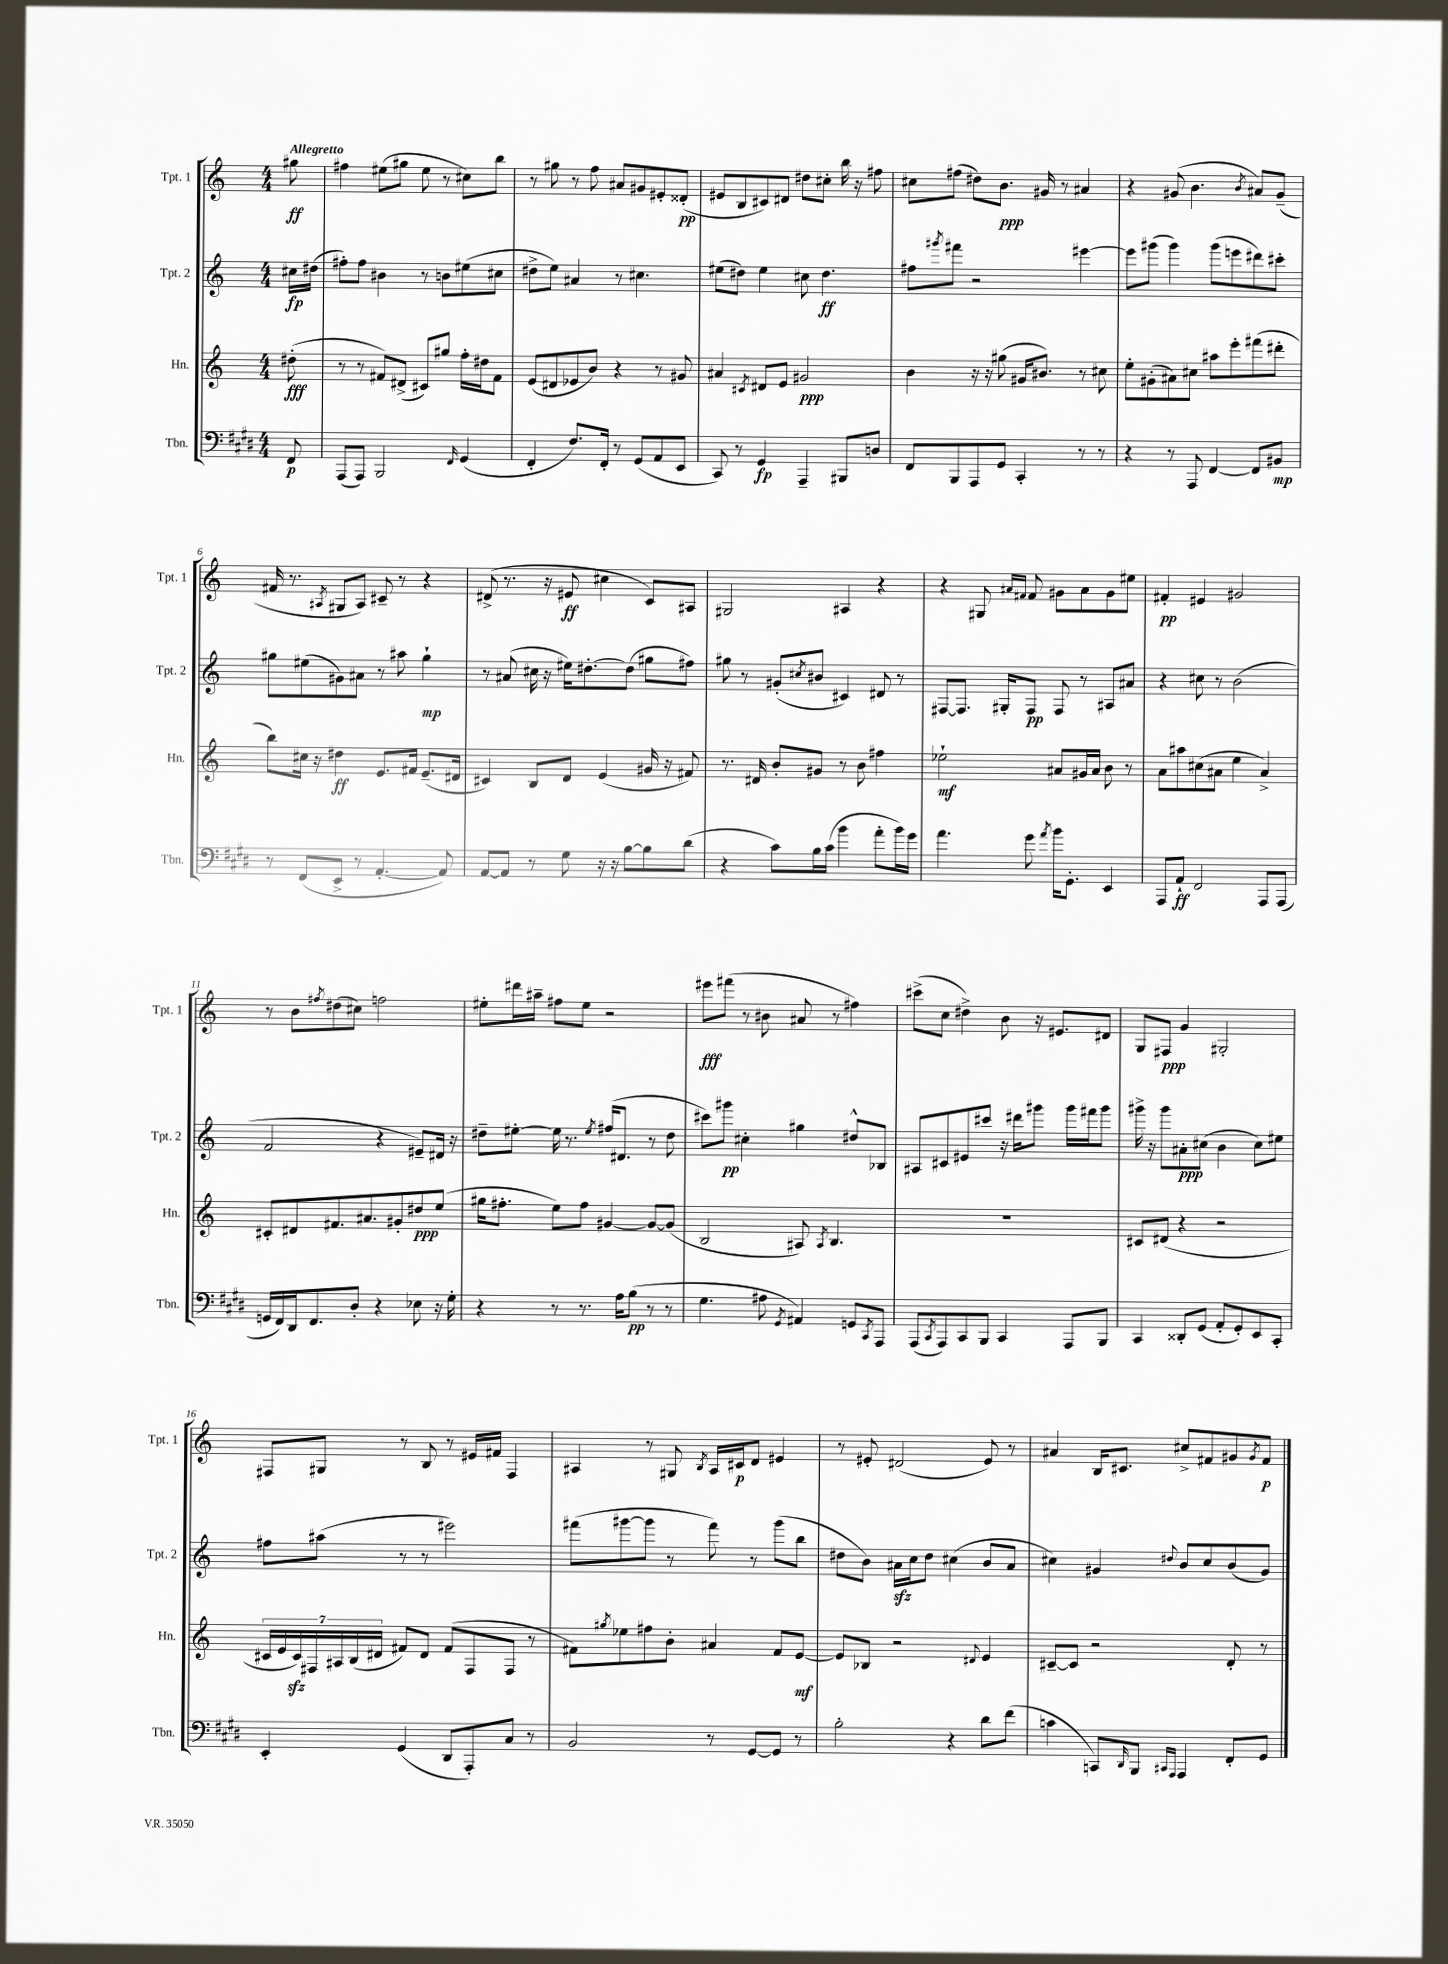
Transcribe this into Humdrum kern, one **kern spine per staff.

**kern	**dynam	**kern	**dynam	**kern	**dynam	**kern	**dynam
*part4	*part4	*part3	*part3	*part2	*part2	*part1	*part1
*staff4	*staff4	*staff3	*staff3	*staff2	*staff2	*staff1	*staff1
*I"Tbn.	*	*I"Hn.	*	*I"Tpt. 2	*	*I"Tpt. 1	*
*I'Tbn.	*	*I'Hn.	*	*I'Tpt. 2	*	*I'Tpt. 1	*
*clefF4	*	*clefG2	*	*clefG2	*	*clefG2	*
*k[f#c#g#d#]	*	*k[]	*	*k[]	*	*k[]	*
*M4/4	*	*M4/4	*	*M4/4	*	*M4/4	*
=	=	=	=	=	=	=	=
!	!	!	!	!	!	!LO:TX:a:B:t=Allegretto	!
8FF#/	p	(8dd#X'\	fff	16cc#X\LL	fp	8gg#X\	ff
.	.	.	.	(16dd#X\JJ	.	.	.
=1	=1	=1	=1	=1	=1	=1	=1
(8AAA/L	.	8r	.	8ff#X'\L)	.	4ff#X\	.
8AAA/J)	.	8r	.	8ff#\J	.	.	.
2BBB/	.	8f#X/L)	.	4b#X\	.	(8ee#X\L	.
.	.	(8d#X^/J	.	.	.	8gg#X\J	.
.	.	8c#X/L)	.	8r	.	8ee#\	.
.	.	8gg#X/J	.	8bn\L	.	8r	.
16qqFF#/	.	.	.	.	.	.	.
(4GG#/	.	16ff'\LL	.	(8ee#X\	.	8cc#X\L)	.
.	.	16dd#X\J	.	.	.	.	.
.	.	8f#\J	.	8cc#X\J	.	8bb\J	.
=2	=2	=2	=2	=2	=2	=2	=2
4FF#'/	.	(8e/L	.	8dd#X^\L	.	8r	.
.	.	8d#X/	.	8ee\J)	.	8gg#X\	.
8.F#/L)	.	8e-X/	.	4a#X/	.	8r	.
.	.	8b/J)	.	.	.	8ff\	.
16FF#'/Jk	.	.	.	.	.	.	.
8r	.	4r	.	8r	.	8a#X/L	.
(8GG#/L	.	.	.	4.cc#X\	.	8g#X/	.
8AA/	.	8r	.	.	.	8e#X'/	.
8EE/J	.	8g#X/	.	.	.	(8d##X'/J	pp
=3	=3	=3	=3	=3	=3	=3	=3
8CC#/)	.	4a#X/	.	(8ee#X\L	.	8e#X/L	.
8r	.	.	.	8dd#X\J)	.	8B/	.
.	.	8qc#X/	.	.	.	.	.
4GG#/	fp	8d#X/L	.	4ee#\	.	8c#X/)	.
.	.	8e/J	.	.	.	8d#X/J	.
4AAA~/	.	2g#X/	ppp	8cc#X\	.	8dd#X\L	.
.	.	.	.	4.dd#\	ff	8cc#X'\J	.
8BBB#X/L	.	.	.	.	.	16bb\	.
.	.	.	.	.	.	16r	.
8Dn/J	.	.	.	.	.	8ff#X\	.
=4	=4	=4	=4	=4	=4	=4	=4
8FF#/L	.	4b\	.	8ff#X\L	.	8cc#X\L	.
.	.	.	.	8qggg#X/	.	.	.
8BBB/	.	.	.	8fff#X\J	.	(8ff#X\J	.
8AAA/	.	16r	.	2r	.	8dd#X\L)	.
.	.	16r	.	.	.	.	.
8GG#/J	.	(8gg#X\	.	.	.	8.b\J	ppp
4CC#'/	.	16g#X/KL	.	.	.	.	.
.	.	8.b#X/J)	.	.	.	16g#X/	.
.	.	.	.	.	.	8r	.
8r	.	8r	.	[4eee#X\	.	4a#X/	.
8r	.	8cc#X\	.	.	.	.	.
=5	=5	=5	=5	=5	=5	=5	=5
4r	.	8ee'\L	.	8eee#\L]	.	4r	.
.	.	(8g#X'\	.	(8ggg#X\J	.	.	.
8r	.	8a#X\)	.	4ggg#\)	.	(8g#X/	.
8AAA/	.	8cc#X\J	.	.	.	4.b\	.
[4FF#/	.	8aa#X\L	.	(8ggg#\L	.	.	.
.	.	8eee'\	.	8eeen\	.	.	.
.	.	.	.	.	.	8qb/	.
8FF#/L]	.	(8fff#X\	.	8ddd#X\)	.	8a#X/L)	.
8BB#X/J	mp	8ddd#X'\J	.	8ccc#X'\J	.	(8g#~/J	.
!!LO:LB:g=z
=6	=6	=6	=6	=6	=6	=6	=6
8r	.	8bb\L)	.	8gg#X\L	.	16f#X/	.
.	.	.	.	.	.	8.r	.
(8FF#/L	.	16cc#X\Jk	.	(8ee#X\	.	.	.
.	.	16r	.	.	.	.	.
.	.	.	.	.	.	8qA#X/	.
8EE^/J	.	4dd#X\	ff	8g#X\)	.	8G#X/L	.
8r	.	.	.	8a#X\J	.	8A#/J)	.
[4.AA'/	.	8.e/L	.	8r	.	8c#X~/	.
.	.	.	.	8aa#X\	.	8r	.
.	.	16f#X/Jk	.	.	.	.	.
.	.	(8.e~/L	.	4gg#`\	mp	4r	.
8AA/])	.	.	.	.	.	.	.
.	.	16d#X/Jk	.	.	.	.	.
=7	=7	=7	=7	=7	=7	=7	=7
[8AA/L	.	4c#X/)	.	8r	.	(8d#X^/	.
8AA/J]	.	.	.	(8a#X/	.	8.r	.
8r	.	8B/L	.	16cc#X\	.	.	.
.	.	.	.	16r	.	16r	.
8G#\	.	8d/J	.	16ee#X\KL)	.	8e#X/	ff
.	.	.	.	[8.dd#X'\	.	.	.
16r	.	(4e/	.	.	.	4cc#X\	.
16r	.	.	.	.	.	.	.
[8B\L	.	.	.	(8dd#\J]	.	.	.
8B\]	.	16g#X/	.	8gg#X\L	.	8c/L)	.
.	.	16r	.	.	.	.	.
(8d#\J	.	8f#X/)	.	8ff#X\J)	.	8A#X/J	.
=8	=8	=8	=8	=8	=8	=8	=8
4r	.	8.r	.	8gg#X\	.	2G#X/	.
.	.	.	.	8r	.	.	.
.	.	16d#X/	.	.	.	.	.
8c#\L)	.	8b'/L	.	(8g#X'/L	.	.	.
.	.	.	.	8qcc#X/	.	.	.
16B\L	.	8g#X/J	.	8b#X/J	.	.	.
(16c#\JJ	.	.	.	.	.	.	.
4b\	.	8r	.	4c#X/)	.	4A#X/	.
.	.	8b\	.	.	.	.	.
8a'\L	.	4ff#X\	.	8d#X/	.	4r	.
16b\L)	.	.	.	8r	.	.	.
16g#\JJ	.	.	.	.	.	.	.
=9	=9	=9	=9	=9	=9	=9	=9
4.a\	.	2ee-X`\	mf	[8F#X/L	.	4r	.
.	.	.	.	8.F#/J]	.	.	.
.	.	.	.	.	.	8G#X/	.
.	.	.	.	16G#X'/KL	.	.	.
.	.	.	.	.	.	16qqa#X/LL	.
.	.	.	.	.	.	16qqf#X/JJ	.
8g#\	.	.	.	8F#/J	pp	8f#/	.
8qa/	.	.	.	.	.	.	.
16b\KL	.	8a#X/L	.	8F#/	.	8g#X\L	.
8.GG#'\J	.	.	.	.	.	.	.
.	.	16g#X/L	.	8r	.	8a#\	.
.	.	16a#/JJ	.	.	.	.	.
4EE/	.	8b\	.	8A#X/L	.	8g#\	.
.	.	8r	.	8a#X/J	.	8ee#X\J	.
=10	=10	=10	=10	=10	=10	=10	=10
8AAA/L	.	8a\L	.	4r	.	4f#X'/	pp
8AA`/J	ff	8aa#X\	.	.	.	.	.
2FF#/	.	(8cc#X\	.	8cc#X\	.	4e#X/	.
.	.	8a#X\J	.	8r	.	.	.
.	.	4ee\	.	(2b\	.	2g#X/	.
8AAA/L	.	4a#^/)	.	.	.	.	.
(8AAA/J	.	.	.	.	.	.	.
!!LO:LB:g=z
=11	=11	=11	=11	=11	=11	=11	=11
16GGn/LL	.	8c#X'/L	.	2f/	.	8r	.
16FF#/)	.	.	.	.	.	.	.
16DD#/J	.	8d#X/	.	.	.	8b\L	.
8.FF#/	.	.	.	.	.	.	.
.	.	.	.	.	.	8qff#X/	.
.	.	8.f#X/	.	.	.	(8dd#X\	.
8D#'/J	.	.	.	.	.	8cc#X\J)	.
.	.	8.a#X/	.	.	.	.	.
4r	.	.	.	4r	.	2ffn\	.
.	.	8g#X'/	.	.	.	.	.
8E-X\	.	8dd#X/	ppp	8e#X~/L)	.	.	.
16r	.	(8ee/J	.	16d#X/Jk	.	.	.
16G#'\	.	.	.	16r	.	.	.
=12	=12	=12	=12	=12	=12	=12	=12
4r	.	16gg#X\KL	.	8dd#X~\L	.	8ee#X'\L	.
.	.	8.ff#X'\J	.	.	.	.	.
.	.	.	.	[8ee#X'\J	.	16ddd#X\L	.
.	.	.	.	.	.	16aa#X~\JJ	.
8r	.	8ee\L)	.	16ee#\]	.	8ff#X\L	.
.	.	.	.	8.r	.	.	.
8.r	.	8ff#\J	.	.	.	8ee#\J	.
.	.	.	.	8qee#/	.	.	.
.	.	[4g#X/	.	(16ff#X/KL	.	2r	.
16A\KL	.	.	.	8.d#X/J	.	.	.
(8B\J	pp	.	.	.	.	.	.
8r	.	8g#/L_	.	8r	.	.	.
8r	.	(8g#/J]	.	8dd#\	.	.	.
=13	=13	=13	=13	=13	=13	=13	=13
4.G#\	.	2B/	.	8ccc#X\L)	.	8eee#X\L	fff
.	.	.	.	8ggg#X\J	pp	(8fff#X\J	.
.	.	.	.	4cc#X'\	.	8r	.
8A#X\	.	.	.	.	.	8b#X\	.
8qGG#/	.	.	.	.	.	.	.
4AA#X/)	.	8A#X/)	.	4gg#X\	.	8a#X/	.
.	.	8qA#/	.	.	.	.	.
.	.	4.B/	.	.	.	8r	.
8GGn/L	.	.	.	8dd#X^^/L	.	4ff#X\)	.
8qCC#/	.	.	.	.	.	.	.
8AAA/J	.	.	.	8B-X/J	.	.	.
=14	=14	=14	=14	=14	=14	=14	=14
(8AAA/L	.	1r	.	8A#X/L	.	(8ccc#X^\L	.
8qCC#/	.	.	.	.	.	.	.
8AAA/)	.	.	.	8c#X/	.	8cc\J	.
8CC#/	.	.	.	8e#X/	.	4dd#X^\)	.
8BBB/J	.	.	.	8ccc#X/J	.	.	.
4CC#/	.	.	.	16r	.	8b\	.
.	.	.	.	16ddd#X\KL	.	.	.
.	.	.	.	8ggg#X\J	.	16r	.
.	.	.	.	.	.	8.e#X/L	.
8AAA/L	.	.	.	16ggg#\LL	.	.	.
.	.	.	.	16fff#X\J	.	.	.
8BBB/J	.	.	.	8ggg#\J	.	8d#X/J	.
=15	=15	=15	=15	=15	=15	=15	=15
4CC#/	.	8c#X/L	.	16ggg#X^\	.	8G/L	.
.	.	.	.	16r	.	.	.
.	.	(8d#X/J	.	8ggg#\L	.	8F#X/J	ppp
8DD##X'/L	.	4r	.	8a#X'\	ppp	4g/	.
(8GG#/J	.	.	.	(8cc#X\J	.	.	.
8AA'/L	.	2r	.	4b\	.	2G#X'/	.
8GG#'/)	.	.	.	.	.	.	.
8EE/	.	.	.	8cc#\L)	.	.	.
8CC#'/J	.	.	.	8ee#X\J	.	.	.
!!LO:LB:g=z
=16	=16	=16	=16	=16	=16	=16	=16
4EE'/	.	28c#X/LL	.	8ff#X\L	.	8F#X/L	.
.	.	28e/	.	.	.	.	.
.	.	28c#zz/)	.	.	.	.	.
.	.	28F#X/	.	.	.	.	.
.	.	.	.	(8aa#X\J	.	8G#X/J	.
.	.	28A#X/	.	.	.	.	.
.	.	(28B/	.	.	.	.	.
.	.	28d#X/JJ	.	.	.	.	.
(4GG#/	.	8f#X/L)	.	8r	.	8r	.
.	.	8d#/J	.	8r	.	8B/	.
8DD#/L	.	(8f#/L	.	2eee#X\)	.	8r	.
8AAA'/)	.	8F#/	.	.	.	16e#X/LL	.
.	.	.	.	.	.	16f#X/JJ	.
8C#/J	.	8F#/J	.	.	.	4F#/	.
8r	.	8r	.	.	.	.	.
=17	=17	=17	=17	=17	=17	=17	=17
2BB/	.	8f#X\L)	.	(8fff#X\L	.	4A#X/	.
.	.	8qgg#X/	.	.	.	.	.
.	.	8ee-X\	.	[8ggg#X\	.	.	.
.	.	8ff#X\	.	8ggg#\J]	.	8r	.
.	.	8b'\J	.	8r	.	8G#X/	.
.	.	.	.	.	.	8qB/	.
8r	.	4a#X/	.	8fff#\)	.	16A#/LL	.
.	.	.	.	.	.	16c#X/J	p
[8GG#/L	.	.	.	8r	.	8d/J	.
8GG#/J]	.	8f#/L	.	(8ggg#\L	.	4e#X/	.
8r	.	[8e/J	mf	8bb\J	.	.	.
=18	=18	=18	=18	=18	=18	=18	=18
2B'\	.	8e/L]	.	8dd#X\L	.	8r	.
.	.	8B-X/J	.	8b\J)	.	8e#X'/	.
.	.	2r	.	16a#Xzz\LL	.	(2d#X/	.
.	.	.	.	16cc\J	.	.	.
.	.	.	.	8dd#\J	.	.	.
4r	.	.	.	(4cc#X\	.	.	.
.	.	8qqd#X/	.	.	.	.	.
8d#\L	.	4e/	.	8b/L	.	8e#/)	.
(8f#\J	.	.	.	8a#/J	.	8r	.
=19	=19	=19	=19	=19	=19	=19	=19
4cn\	.	[8c#X~/L	.	4cc#X\)	.	4a#X/	.
.	.	8c#/J]	.	.	.	.	.
8CCn/L)	.	2r	.	4g#X/	.	16B/KL	.
.	.	.	.	.	.	8.c#X/J	.
16qqDD#/	.	.	.	.	.	.	.
8BBB/J	.	.	.	.	.	.	.
16qqCC#X/LL	.	.	.	.	.	.	.
16qqAAA/JJ	.	.	.	8qqdd#X/	.	.	.
4AAA/	.	.	.	8b/L	.	8cc#X^/L	.
.	.	.	.	8cc#/	.	8f#X/	.
8FF#'/L	.	8d'/	.	(8b/	.	8g#X/	.
.	.	.	.	.	.	8qg#/	.
8GG#/J	.	8r	.	8g#/J)	.	8f#/J	p
==	==	==	==	==	==	==	==
*-	*-	*-	*-	*-	*-	*-	*-
